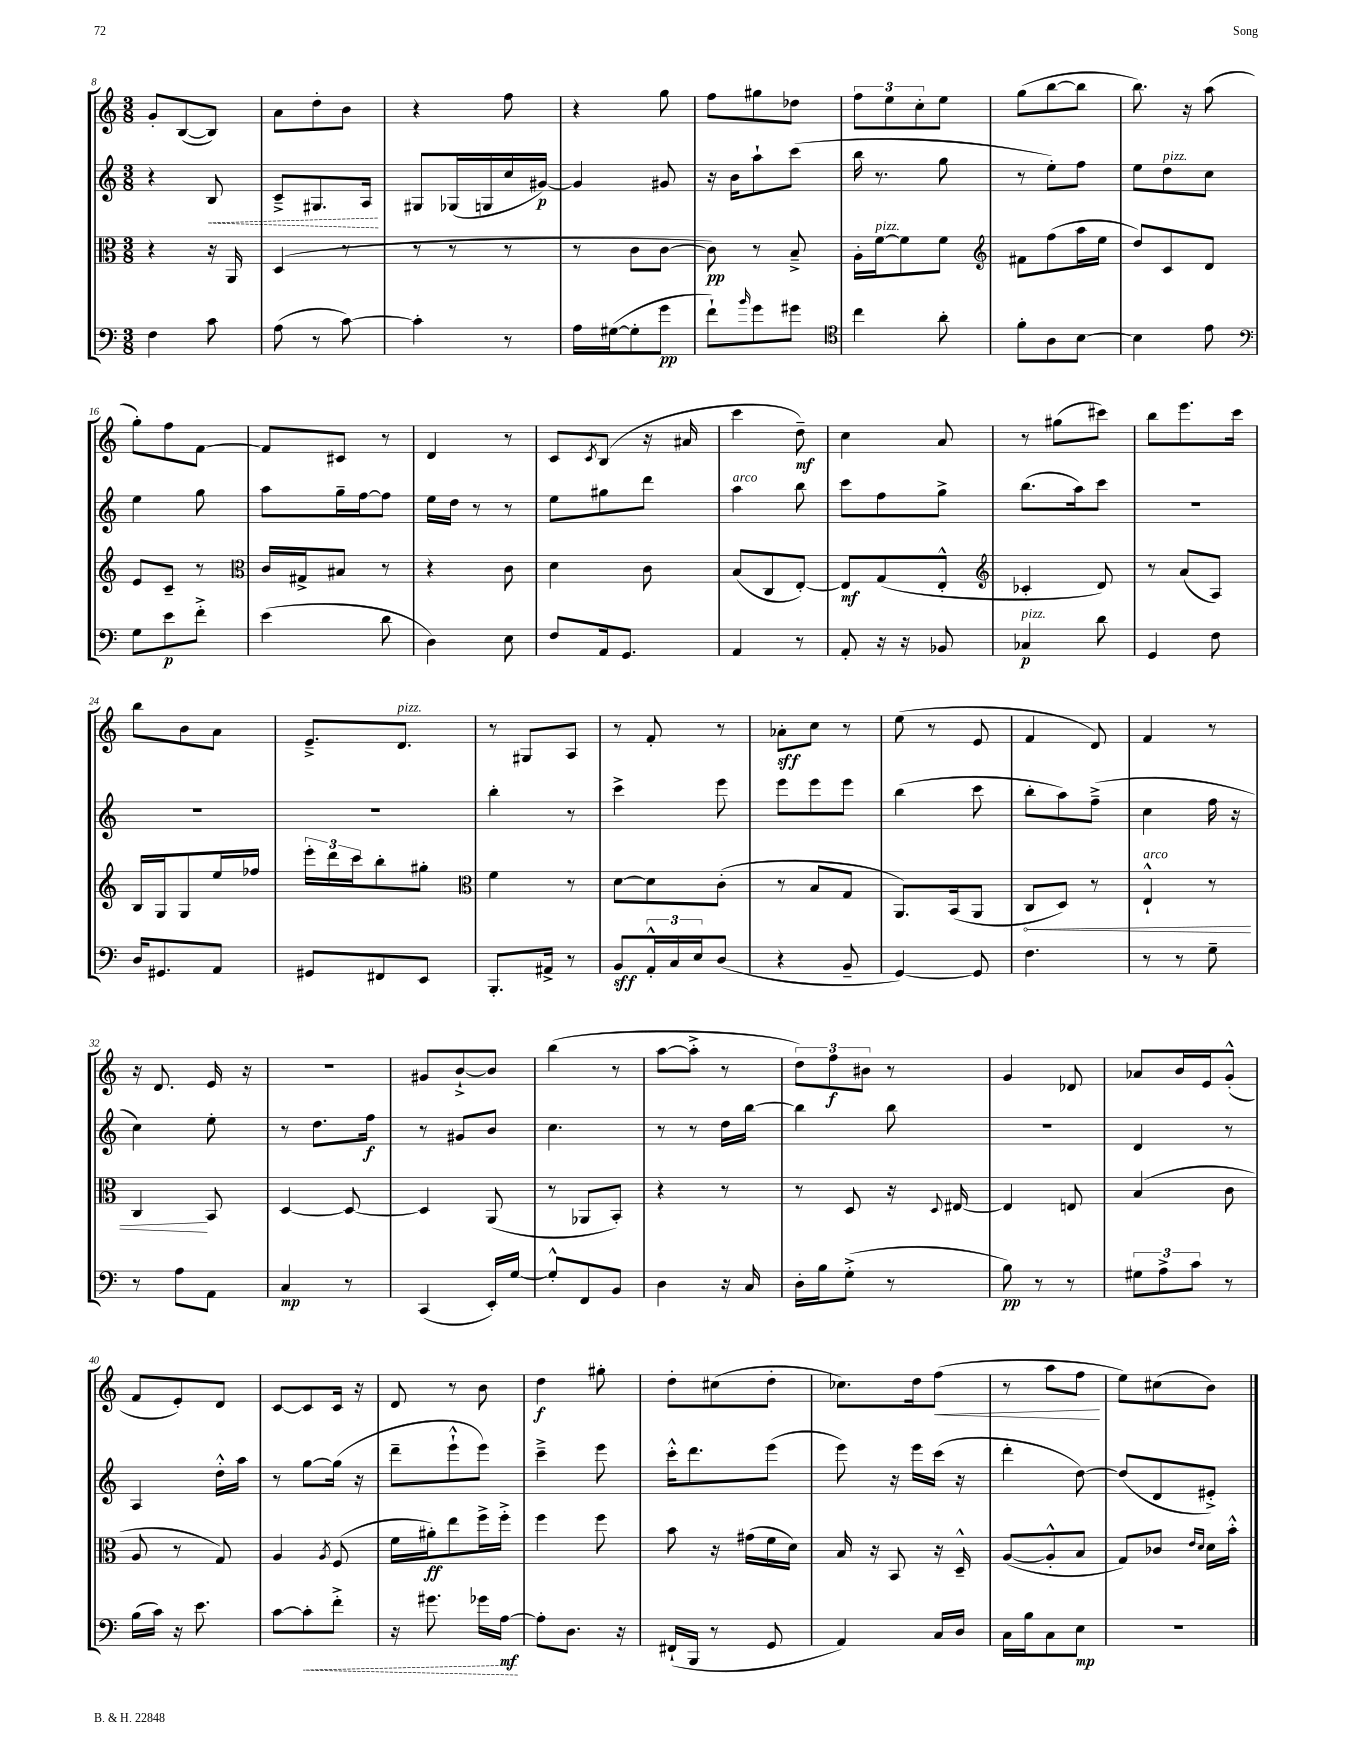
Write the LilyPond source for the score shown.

<<
\new StaffGroup <<
\new Staff = "s0" {
    \clef treble \key c \major \numericTimeSignature \time 3/8
    g'8-. b8~( b8) |
    a'8 d''8-. b'8 |
    r4 f''8 |
    r4 g''8 |
    f''8 gis''8 des''8 |
    \tuplet 3/2 { f''8 e''8 c''8-. } e''8 |
    g''8( b''8~ b''8 |
    b''8.) r16 a''8( |
    g''8-.) f''8 f'8~ |
    f'8 cis'8 r8 |
    d'4 r8 |
    c'8 \acciaccatura { c'8 } b8( r16 ais'16 |
    c'''4 d''8--\mf) |
    c''4 a'8 |
    r8 gis''8( cis'''8) |
    b''8 e'''8. c'''16 |
    b''8 b'8 a'8 |
    e'8.---> d'8.^\markup { \italic "pizz." } |
    r8 gis8 a8 |
    r8 f'8-. r8 |
    aes'8-.\sff c''8 r8 |
    e''8( r8 e'8 |
    f'4 d'8) |
    f'4 r8 |
    r16 d'8. e'16 r16 |
    R4. |
    gis'8 b'8~-!-> b'8 |
    b''4( r8 |
    a''8~ a''8-.-> r8 |
    \tuplet 3/2 { d''8) f''8\f bis'8 } r8 |
    g'4 des'8 |
    aes'8 b'16 e'16 g'8-.-^( |
    f'8 e'8-.) d'8 |
    c'8~ c'8 c'16 r16 |
    d'8 r8 b'8 |
    d''4\f gis''8-. |
    d''8-. cis''8( d''8-. |
    ces''8.) d''16 f''8\<( |
    r8 a''8 f''8\! |
    e''8) cis''8( b'8) \bar "|." |
}
\new Staff = "s1" {
    \clef treble \key c \major \numericTimeSignature \time 3/8
    r4 \once \override Hairpin.style = #'dashed-line b8\< |
    c'8---> gis8. a16\! |
    gis8 ges16( g16 c''16 gis'16~\p) |
    gis'4 gis'8 |
    r16 b'16 a''8-! c'''8( |
    b''16 r8. g''8 |
    r8 e''8-.) f''8 |
    e''8 d''8^\markup { \italic "pizz." } c''8 |
    e''4 g''8 |
    a''8 g''16-- f''16~ f''8 |
    e''16 d''16 r8 r8 |
    e''8 gis''8 d'''8 |
    a''4^\markup { \italic "arco" } b''8 |
    c'''8 f''8 g''8-> |
    b''8.( a''16) c'''8 |
    R4. |
    R4. |
    R4. |
    b''4-. r8 |
    c'''4-> e'''8 |
    e'''8 e'''8 e'''8 |
    b''4( c'''8 |
    b''8-. a''8) f''8--->( |
    c''4 f''16 r16 |
    c''4) e''8-. |
    r8 d''8. f''16\f |
    r8 gis'8 b'8 |
    c''4. |
    r8 r8 d''16 b''16~ |
    b''4 b''8 |
    r4. |
    d'4 r8 |
    a4 d''16-.-^ a''16 |
    r8 g''8~ g''16( r16 |
    d'''8-- e'''8-!-^ e'''8) |
    c'''4---> e'''8 |
    c'''16-.-^ d'''8. e'''8( |
    e'''8) r16 e'''16 c'''16( r16 |
    d'''4-. d''8~) |
    d''8( d'8 eis'8-.->) \bar "|." |
}
\new Staff = "s2" {
    \clef alto \key c \major \numericTimeSignature \time 3/8
    r4 r16 a,16 |
    d4( r8 |
    r8 r8 r8 |
    r8 c'8 c'8~ |
    c'8\pp) r8 b8---> |
    a16-. f'16~^\markup { \italic "pizz." } f'8 f'8 |
    \clef treble fis'8 f''8( a''16 e''16 |
    d''8) c'8 d'8 |
    e'8 c'8-- r8 |
    \clef alto c'16 gis16-> bis8 r8 |
    r4 c'8 |
    d'4 c'8 |
    b8( c8 e8~-.) |
    e8\mf g8( e8-.-^ |
    \clef treble ces'4-. d'8) |
    r8 a'8( a8) |
    b16 g16 g8 e''16 fes''16 |
    \tuplet 3/2 { e'''16-. d'''16 c'''16 } b''8-. gis''8-. |
    \clef alto f'4 r8 |
    d'8~ d'8 c'8-.( |
    r8 b8 g8 |
    a,8.) b,16( a,8 |
    \once \override Hairpin.circled-tip = ##t c8\< d8) r8 |
    e4-!-^^\markup { \italic "arco" } r8 |
    c4\! b,8 |
    d4~ d8~ |
    d4 a,8( |
    r8 aes,8 b,8-.) |
    r4 r8 |
    r8 d8 r16 \appoggiatura { d8 } eis16~ |
    eis4 e8 |
    b4( c'8 |
    a8 r8 g8) |
    a4 \acciaccatura { a8 } f8( |
    f'16 ais'16-.\ff) e''8 f''16-> f''16-.-> |
    f''4 f''8 |
    b'8 r16 gis'16( f'16 d'16) |
    b16 r16 b,8 r16 d16---^ |
    a8~( a8-.-^ b8 |
    g8) ces'8 \grace { e'16 d'16 } d'16 b'16-.-^ \bar "|." |
}
\new Staff = "s3" {
    \clef bass \key c \major \numericTimeSignature \time 3/8
    f4 c'8 |
    a8( r8 c'8~) |
    c'4-. r8 |
    a16 gis16~( gis8-. g'8\pp |
    f'8-!) \grace { b'16 } g'8 gis'8 |
    \clef tenor c''4 a'8-. |
    f'8-. a8 b8~ |
    b4 e'8 |
    \clef bass g8 e'8\p f'8-.-> |
    e'4( d'8 |
    d4) e8 |
    f8 a,16 g,8. |
    a,4 r8 |
    a,8-. r16 r16 bes,8 |
    ces4\p^\markup { \italic "pizz." } d'8 |
    g,4 f8 |
    d16 gis,8. a,8 |
    gis,8 fis,8 e,8 |
    b,,8.-. ais,16-> r8 |
    b,8\sff \tuplet 3/2 { a,16-.-^ c16 e16 } d8( |
    r4 b,8-- |
    g,4~) g,8 |
    f4. |
    r8 r8 g8-- |
    r8 a8 a,8 |
    c4\mp r8 |
    c,4( e,16-.) g16~ |
    g8-.-^ f,8 b,8 |
    d4 r16 c16 |
    d16-. b16 g8-.->( r8 |
    b8\pp) r8 r8 |
    \tuplet 3/2 { gis8 a8-> c'8 } r8 |
    b16( c'16) r16 e'8. |
    c'8~ \once \override Hairpin.style = #'dashed-line c'8-.\< f'8-.-> |
    r16 gis'8. ges'16 a16~\mf\! |
    a8-. d8. r16 |
    fis,16-!( b,,16 r8 g,8 |
    a,4) c16 d16 |
    c16 b16 c8 e8\mp |
    R4. \bar "|." |
}
>>
>>
\layout { \context { \Score currentBarNumber = #8 } }
